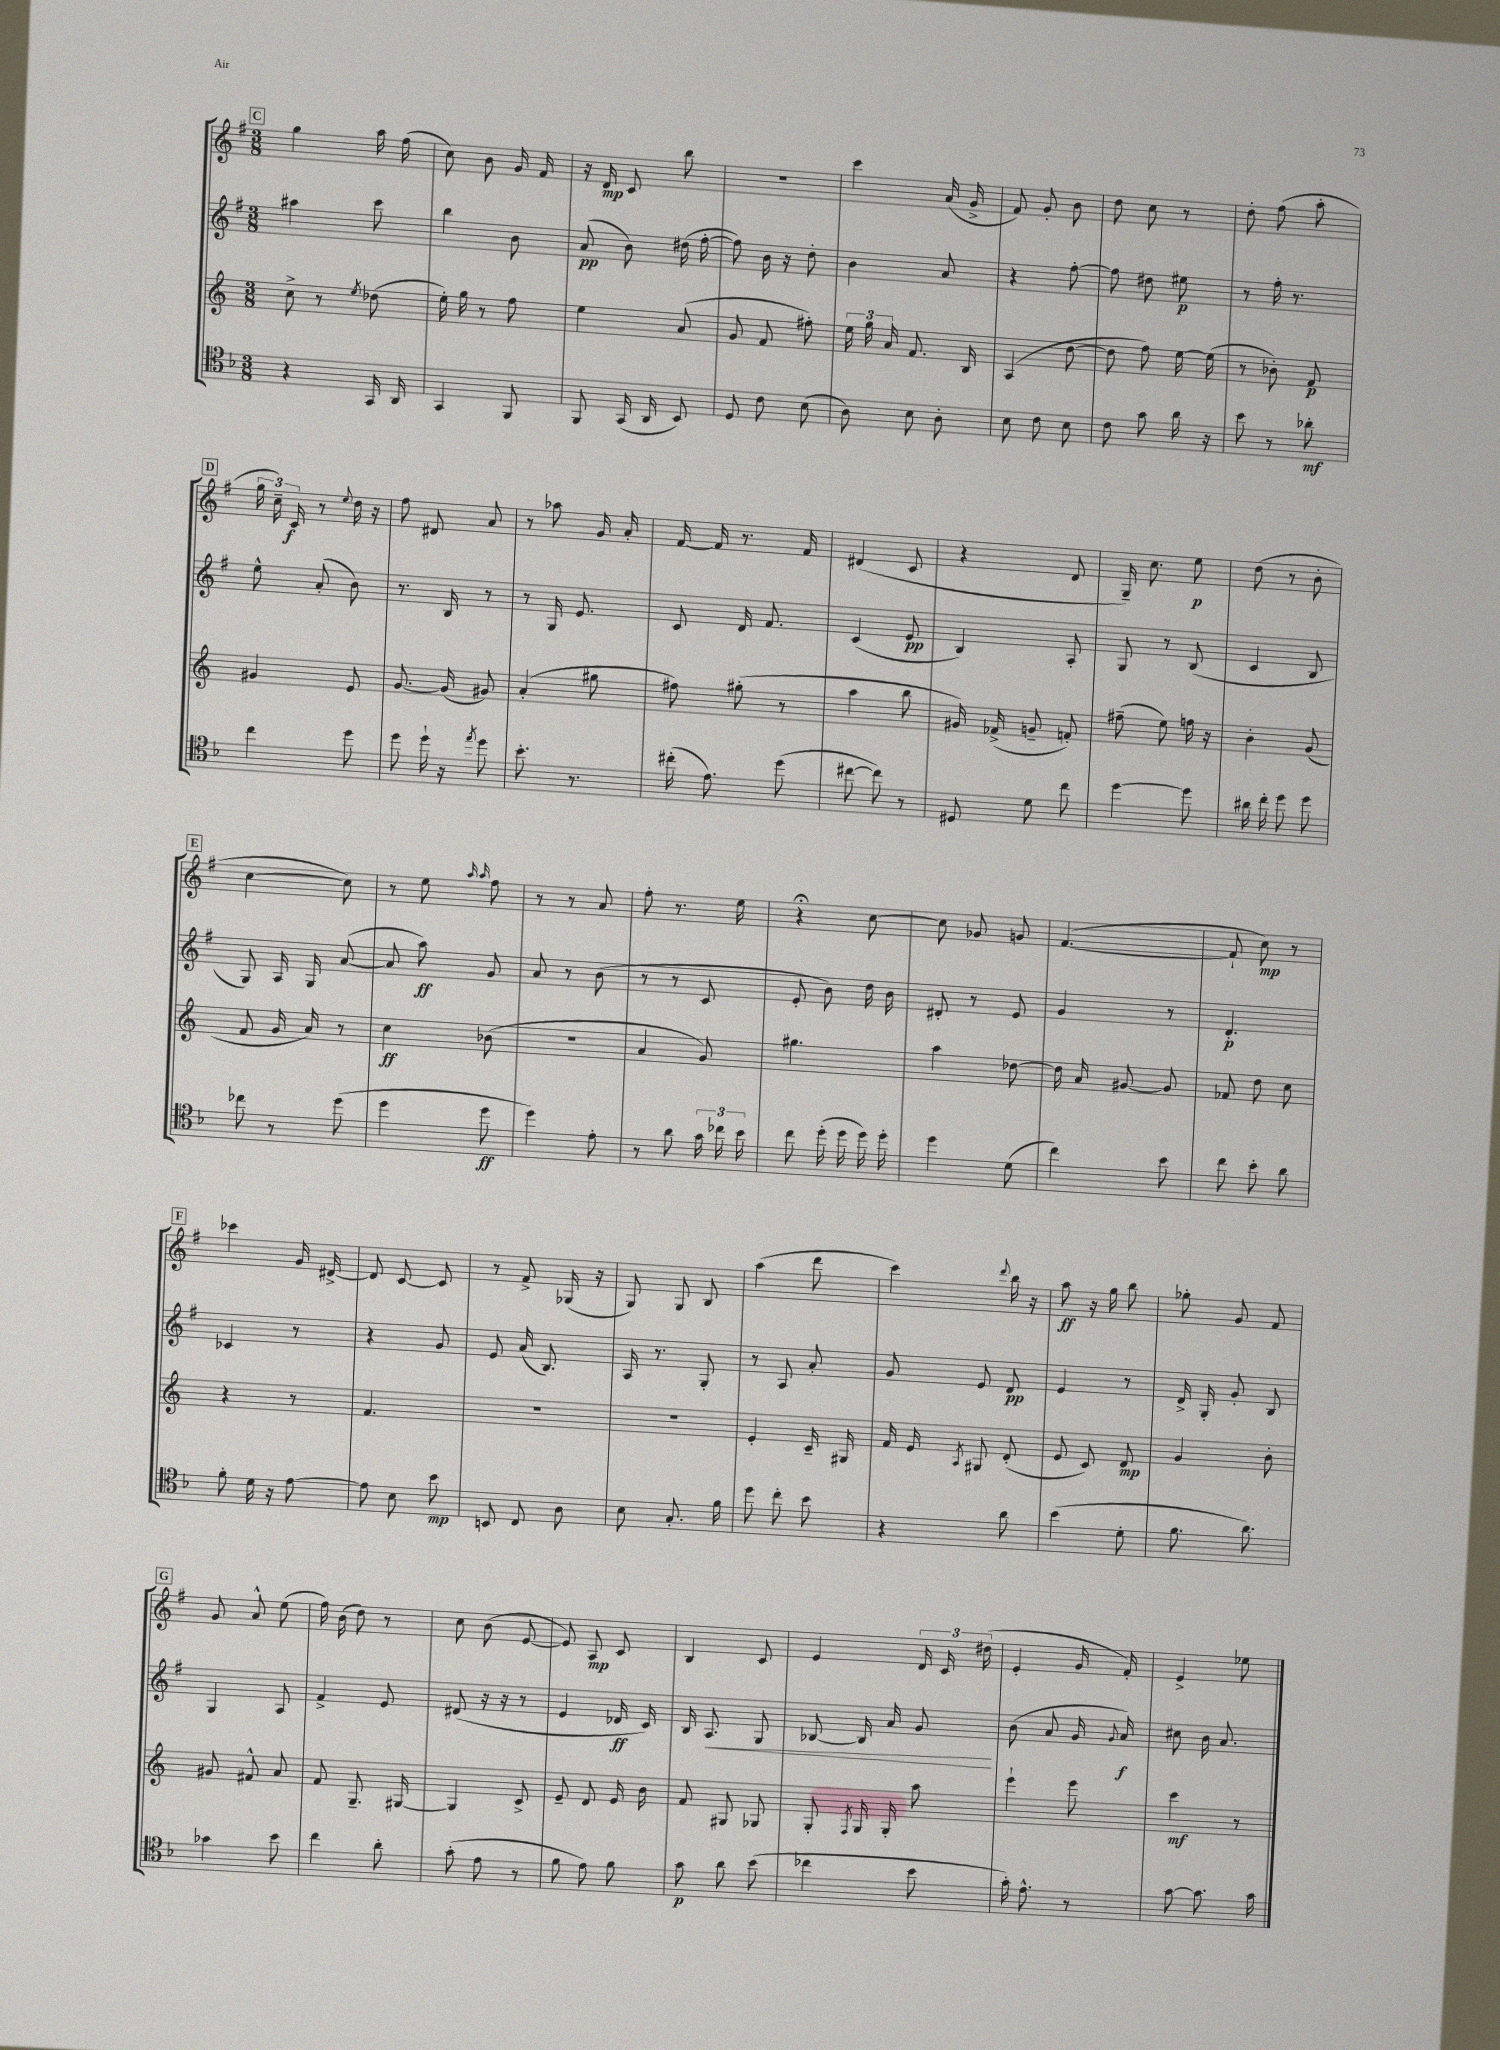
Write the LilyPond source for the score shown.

<<
\new StaffGroup <<
\new Staff = "s0" {
    \clef treble \key g \major \numericTimeSignature \time 3/8
    \autoBeamOff \mark \markup { \box "C" } g''4 a''16 fis''16( |
    c''8) b'8 g'16 fis'16 |
    r16 d'16\mp c'8 b''8 |
    R4. |
    c'''4 a'16( g'16-> |
    fis'8) g'8-. b'8 |
    d''8 c''8 r8 |
    d''8-. fis''8( a''8-. |
    \mark \markup { \box "D" } \tuplet 3/2 { g''16 c''16--) c'16\f } r8 \appoggiatura { e''8 } d''16 r16 |
    fis''8 dis'8 a'8 |
    r8 aes''8 g'16 a'16-. |
    fis'16~ fis'16 r8. fis'16 |
    dis'4( c'8 |
    r4 d'8 |
    g16--) c''8. e''8\p |
    d''8( r8 b'8-. |
    \mark \markup { \box "E" } c''4~ c''8) |
    r8 e''8 \grace { a''16 a''16 } fis''8 |
    r8 r8 a'8 |
    fis''8-. r8. e''16 |
    r4\fermata c''8~ |
    c''8 ges'8 g'8 |
    fis'4.~( |
    fis'8-! c''8\mp) r8 |
    \mark \markup { \box "F" } ces'''4 g'16 dis'16~-> |
    dis'8 c'8~ c'8 |
    r8 fis'8-> ges16( r16 |
    g8) g8 b8 |
    a''4( d'''8 |
    c'''4) \appoggiatura { d'''8 } b''16 r16 |
    a''8\ff r16 g''16 b''8 |
    ges''8-. g'8 fis'8 |
    \mark \markup { \box "G" } g'8 a'8-^ e''8( |
    fis''16) b'16( d''8) r8 |
    c''8 b'8( e'8~ |
    e'8) a8\mp c'8 |
    b4 c'8 |
    e'4 \tuplet 3/2 { d'16 c'16 dis''16( } |
    e'4-. g'16 fis'16-.) |
    e'4-> ees''8 \bar "|." |
}
\new Staff = "s1" {
    \clef treble \key g \major \numericTimeSignature \time 3/8
    \autoBeamOff \mark \markup { \box "C" } ais''4 c'''8 |
    b''4 b'8 |
    a'8\pp( b'8) dis''16( fis''16~-. |
    fis''8) b'16 r16 d''8-. |
    b'4 a'8 |
    r4 fis''8~-. |
    fis''8 dis''8 eis''8\p |
    r8 fis''16-. r8. |
    \mark \markup { \box "D" } e''8-^ a'8-.( b'8) |
    r8. b16 r8 |
    r8 g16 e'8. |
    c'8 d'16 fis'8. |
    c'4( e'8\pp |
    b4) a8-. |
    g8 r8 b8( |
    c'4 b8 |
    \mark \markup { \box "E" } g8) a16 g16 a'8~( |
    a'8 a''8\ff) g'8 |
    a'8 r8 b'8( |
    r8 r8 c'8 |
    e'8-. b'8) d''16 b'16 |
    dis'8-. r8 e'8 |
    g'4 r8 |
    d'4.-.\p |
    \mark \markup { \box "F" } ces'4 r8 |
    r4 g'8 |
    e'8 a'16( b8.) |
    a16 r8. g8-. |
    r8 a8 a'8-. |
    g'8 e'8 d'8\pp |
    e'4 r8 |
    d'16-> g16-. g'8-. b8 |
    \mark \markup { \box "G" } g4 a8 |
    fis'4-> e'8 |
    dis'8( r16 r16 r8 |
    e'4 des'16\ff c'16) |
    b16 a8.\< g8 |
    bes8~ bes16 a'16 g'8\! |
    b'8( a'8 g'16 \appoggiatura { g'8 } a'16\f) |
    cis''8 b'16 a'8. \bar "|." |
}
\new Staff = "s2" {
    \clef treble \key c \major \numericTimeSignature \time 3/8
    \autoBeamOff \mark \markup { \box "C" } c''8-> r8 \acciaccatura { e''8 } des''8( |
    e''16-.) g''16 r8 f''8 |
    e''4 a'8( |
    g'8 f'8 fis''8-.) |
    \tuplet 3/2 { e''16 g''16 a'16 } f'8. b16 |
    a4( d''8~ |
    d''8 f''8) e''16~ e''16( |
    r8 bes'8-.) f'8\p |
    \mark \markup { \box "D" } gis'4 e'8 |
    g'8.~ g'16( gis'8) |
    a'4-.( gis''8 |
    fis''8) gis''8-.( r8 |
    a''4 b''8 |
    gis'16) fes'16->( g'8-- f'8-.) |
    fis''8--( e''8) f''16 r16 |
    b'4-. g'8( |
    \mark \markup { \box "E" } f'8 g'16 a'16) r8 |
    c''4\ff bes'8( |
    R4. |
    a'4 g'8) |
    gis''4. |
    a''4 des''8~ |
    des''16 a'16 gis'8~ gis'8 |
    fes'8 d''8 c''8 |
    \mark \markup { \box "F" } r4 r8 |
    f'4. |
    R4. |
    R4. |
    e'4-. c'16-- gis16 |
    f'16 e'16 \acciaccatura { a8 } gis8 d'8-.( |
    e'8 c'8) d'8\mp |
    g'4 b'8-. |
    \mark \markup { \box "G" } gis'8 fis'8-^ a'8 |
    f'8 g8.-- gis16~ |
    gis4 c'8-> |
    e'8-- d'8 e'16 b'16 |
    f'8 gis8 ges8 |
    g8-. \acciaccatura { f8 } g16 g16-. a''8 |
    e'''4-! e'''8 |
    c'''4\mf r8 \bar "|." |
}
\new Staff = "s3" {
    \clef tenor \key f \major \numericTimeSignature \time 3/8
    \autoBeamOff \mark \markup { \box "C" } r4 g,16 a,16 |
    g,4 f,8 |
    f,8 g,16( a,16 bes,8) |
    d8 c'8 bes8( |
    a8) bes8 a8-. |
    bes8 c'8 bes8 |
    c'8 g'8 a'16 r16 |
    bes'8 r8 aes'8-.\mf |
    \mark \markup { \box "D" } c''4 d''8 |
    d''8 d''16-! r16 \acciaccatura { e''8 } d''8 |
    bes'8.-. r8. |
    cis''16-.( e'8.) d''8( |
    cis''8~ cis''8) r8 |
    dis8 d'8 c''8 |
    d''4~ d''8 |
    ais'16 c''16-. d''8 d''8 |
    \mark \markup { \box "E" } ces''8 r8 d''8( |
    d''4 d''8\ff |
    d''4) e'8-. |
    r8 a'8 \tuplet 3/2 { g'16 ces''16 bes'16 } |
    c''8 d''16-.( d''16 d''16) d''16-. |
    d''4 d'8( |
    c''4) bes'8 |
    c''8 bes'8-. a'8 |
    \mark \markup { \box "F" } f'8-. d'16 r16 e'8~ |
    e'8 bes8 bes'8\mp |
    b,8 c8 a8 |
    bes8 g8.-. f'16 |
    d''8 c''8-. bes'8 |
    r4 a'8 |
    bes'4( d'8-. |
    f'8. a'8.) |
    \mark \markup { \box "G" } ges'4 bes'8 |
    c''4 a'8-. |
    g'8-.( e'8 r8 |
    f'8 e'8) f'8 |
    g'8\p a'8 bes'8( |
    ces''4 bes'8 |
    g'16-.) e'8.-^ r8 |
    g'8~ g'8. g'16 \bar "|." |
}
>>
>>
